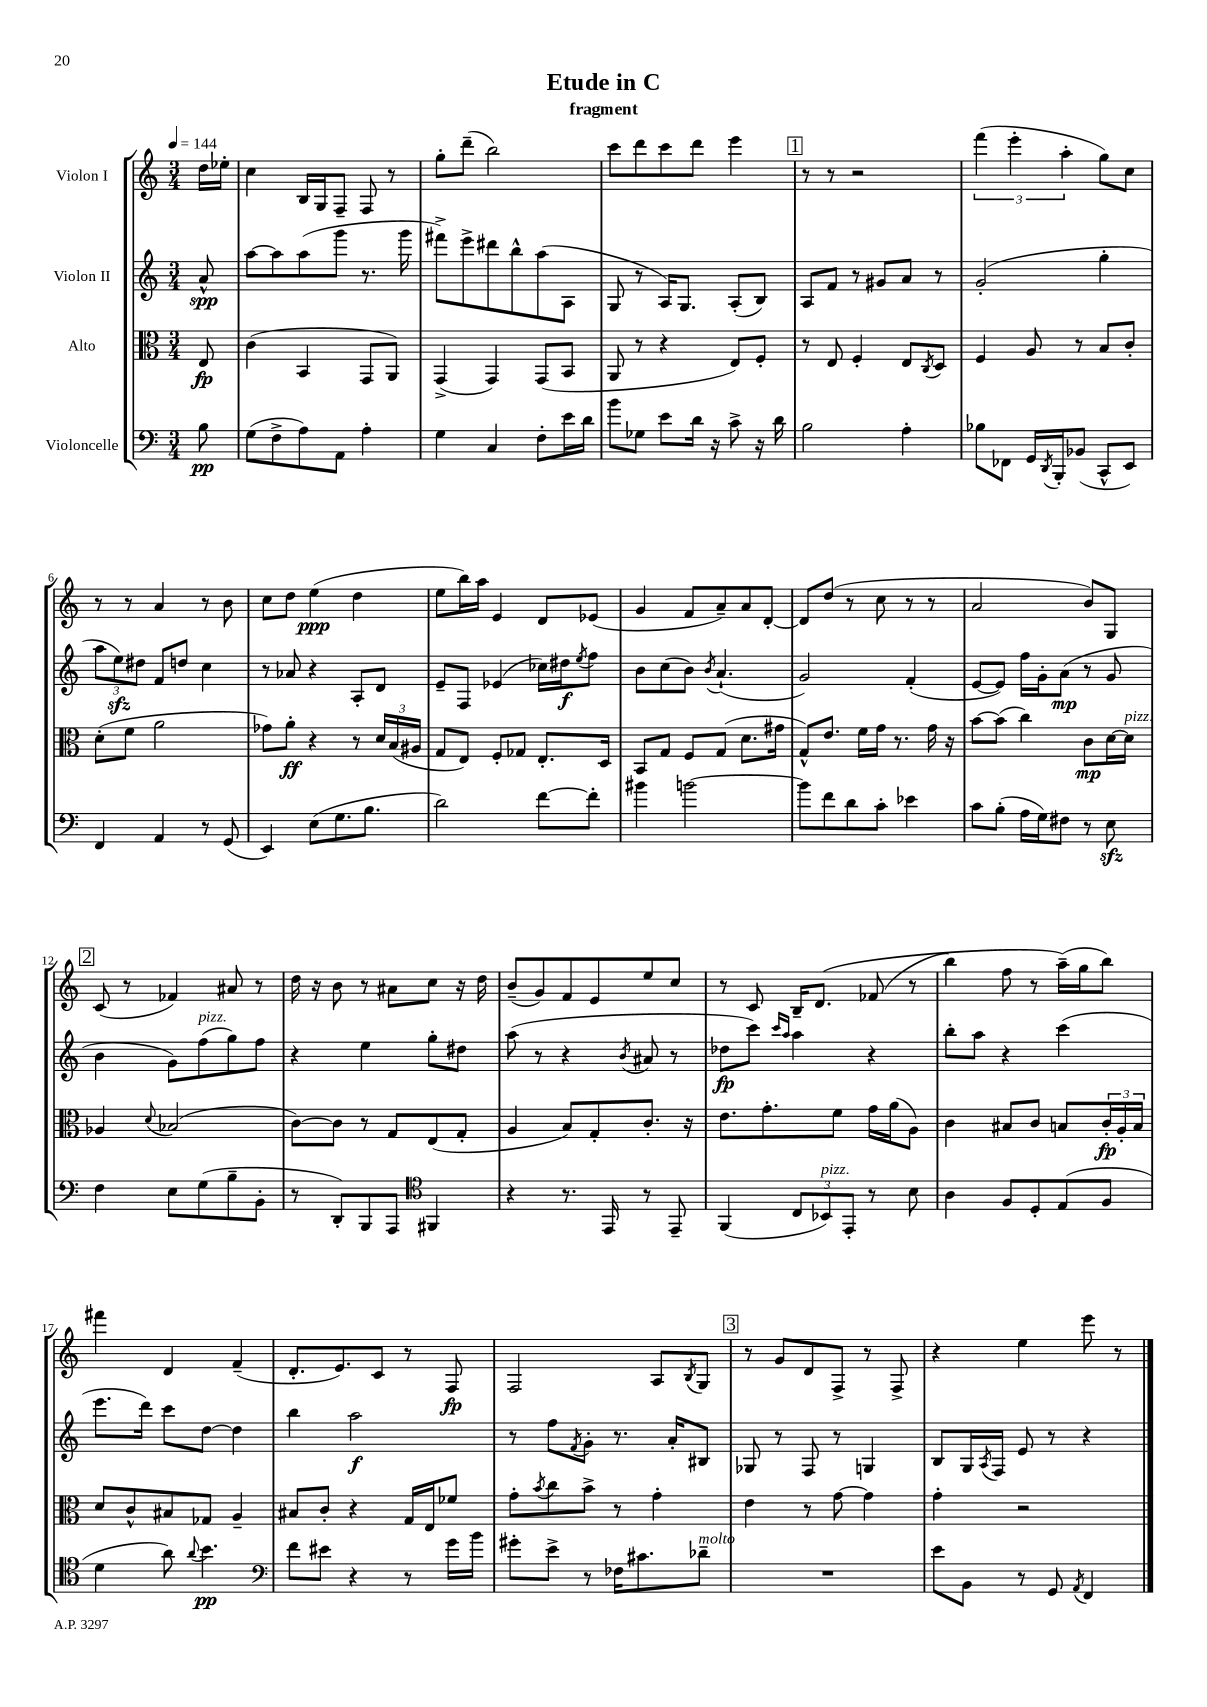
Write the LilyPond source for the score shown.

\header { title = "Etude in C" subtitle = "fragment" }
<<
\new StaffGroup <<
\new Staff = "s0" \with { instrumentName = "Violon I" } {
    \clef treble \key c \major \numericTimeSignature \time 3/4 \partial 8 \tempo 4 = 144
    d''16 ees''16-. |
    c''4 b16 g16 f8-- f8 r8 |
    g''8-. d'''8--( b''2) |
    c'''8 d'''8 c'''8 d'''8 e'''4 |
    \mark \markup { \box "1" } r8 r8 r2 |
    \tuplet 3/2 { f'''4( e'''4-. a''4-. } g''8) c''8 |
    r8 r8 a'4 r8 b'8 |
    c''8 d''8 e''4\ppp( d''4 |
    e''8 b''16) a''16 e'4 d'8 ees'8( |
    g'4 f'8 a'8--) a'8 d'8~-. |
    d'8 d''8( r8 c''8 r8 r8 |
    a'2 b'8) g8 |
    \mark \markup { \box "2" } c'8( r8 fes'4) ais'8 r8 |
    d''16 r16 b'8 r8 ais'8 c''8 r16 d''16 |
    b'8--( g'8) f'8 e'8 e''8 c''8 |
    r8 c'8 b16-- d'8.\( fes'8( r8 |
    b''4) f''8 r8 a''16--(\) g''16 b''8) |
    fis'''4 d'4 f'4--( |
    d'8.-. e'8.) c'8 r8 f8\fp |
    f2 a8 \acciaccatura { b8 } g8 |
    \mark \markup { \box "3" } r8 g'8 d'8 f8-> r8 f8-> |
    r4 e''4 e'''8 r8 \bar "|." |
}
\new Staff = "s1" \with { instrumentName = "Violon II" } {
    \clef treble \key c \major \numericTimeSignature \time 3/4 \partial 8
    a'8-^\spp |
    a''8~ a''8 a''8( g'''8 r8. g'''16 |
    fis'''8->) e'''8-> dis'''8 b''8-^ a''8( a8 |
    g8 r8 a16) g8. a8-.( b8) |
    \mark \markup { \box "1" } a8 f'8 r8 gis'8 a'8 r8 |
    g'2-.( g''4-. |
    \tuplet 3/2 { a''8 e''8\sfz) dis''8 } f'8 d''8 c''4 |
    r8 aes'8 r4 a8-. d'8 |
    e'8-- f8 ees'4( ces''16) dis''16\f \acciaccatura { e''8 } f''8 |
    b'8 c''8( b'8) \acciaccatura { b'8 } a'4.-!( |
    g'2) f'4-.( |
    e'8~ e'8) f''16 g'16-. a'8\mp( r8 g'8 |
    \mark \markup { \box "2" } b'4 g'8) f''8^\markup { \italic "pizz." }( g''8) f''8 |
    r4 e''4 g''8-. dis''8 |
    a''8( r8 r4 \acciaccatura { b'8 } ais'8 r8 |
    des''8\fp c'''8) \grace { c'''16 a''16 } a''4 r4 |
    b''8-. a''8 r4 c'''4( |
    e'''8. d'''16) c'''8 d''8~ d''4 |
    b''4 a''2\f |
    r8 f''8 \acciaccatura { f'8 } g'8-. r8. a'16-. bis8 |
    \mark \markup { \box "3" } ges8 r8 f8 r8 g4 |
    b8 g16 \acciaccatura { a8 } f16 e'8 r8 r4 \bar "|." |
}
\new Staff = "s2" \with { instrumentName = "Alto" } {
    \clef alto \key c \major \numericTimeSignature \time 3/4 \partial 8
    e8\fp |
    c'4( b,4 g,8 a,8) |
    g,4->( g,4) g,8( b,8 |
    a,8 r8 r4 e8) f8-. |
    \mark \markup { \box "1" } r8 e8 f4-. e8 \acciaccatura { c8 } d8 |
    f4 a8 r8 b8 c'8-. |
    d'8-.( f'8 a'2 |
    ges'8) a'8-.\ff r4 r8 \tuplet 3/2 { d'16 b16( ais16 } |
    g8 e8) f8-. ges8 e8.-. d16 |
    b,8 g8 f8 g8( d'8. gis'16 |
    g8-^) e'8. f'16 g'16 r8. g'16 r16 |
    b'8~ b'8( c''4) c'8\mp d'16~ d'16^\markup { \italic "pizz." } |
    \mark \markup { \box "2" } aes4 \appoggiatura { d'8 } bes2( |
    c'8~) c'8 r8 g8 e8( g8-. |
    a4 b8) g8-. c'8.-. r16 |
    e'8. g'8.-. f'8 g'16 a'16( a8) |
    c'4 bis8 c'8 b8 \tuplet 3/2 { c'16-.\fp a16-. b16 } |
    d'8 c'8-^ bis8 ges8 a4-- |
    bis8 c'8-. r4 g16 e16 fes'8 |
    g'8-. \acciaccatura { b'8 } c''8 b'8-> r8 g'4-. |
    \mark \markup { \box "3" } e'4 r8 g'8~ g'4 |
    g'4-. r2 \bar "|." |
}
\new Staff = "s3" \with { instrumentName = "Violoncelle" } {
    \clef bass \key c \major \numericTimeSignature \time 3/4 \partial 8
    b8\pp |
    g8( f8-> a8) a,8 a4-. |
    g4 c4 f8-. e'16 d'16 |
    b'8 ges8 e'8 d'16 r16 c'8-> r16 d'16 |
    \mark \markup { \box "1" } b2 a4-. |
    bes8 fes,8 g,16 \acciaccatura { d,8 } b,,16-. bes,8( c,8-^ e,8) |
    f,4 a,4 r8 g,8( |
    e,4) e8( g8. b8. |
    d'2) f'8~ f'8-. |
    bis'4 b'2~ |
    b'8 f'8 d'8 c'8-. ees'4 |
    c'8 b8-.( a16 g16) fis8 r8 e8\sfz |
    \mark \markup { \box "2" } f4 e8 g8( b8-- b,8-. |
    r8 d,8-.) b,,8 a,,8 \clef tenor fis,4 |
    r4 r8. e,16 r8 e,8-- |
    f,4( \tuplet 3/2 { c8 bes,8^\markup { \italic "pizz." }) e,8-. } r8 b8 |
    a4 f8 d8-. e8( f8 |
    d'4 a'8) \appoggiatura { a'8 } b'4.\pp |
    \clef bass f'8 eis'8 r4 r8 g'16 b'16 |
    gis'8-. e'8-> r8 fes16 cis'8. des'8--^\markup { \italic "molto" } |
    \mark \markup { \box "3" } R2. |
    e'8 b,8 r8 g,8 \acciaccatura { a,8 } f,4 \bar "|." |
}
>>
>>
